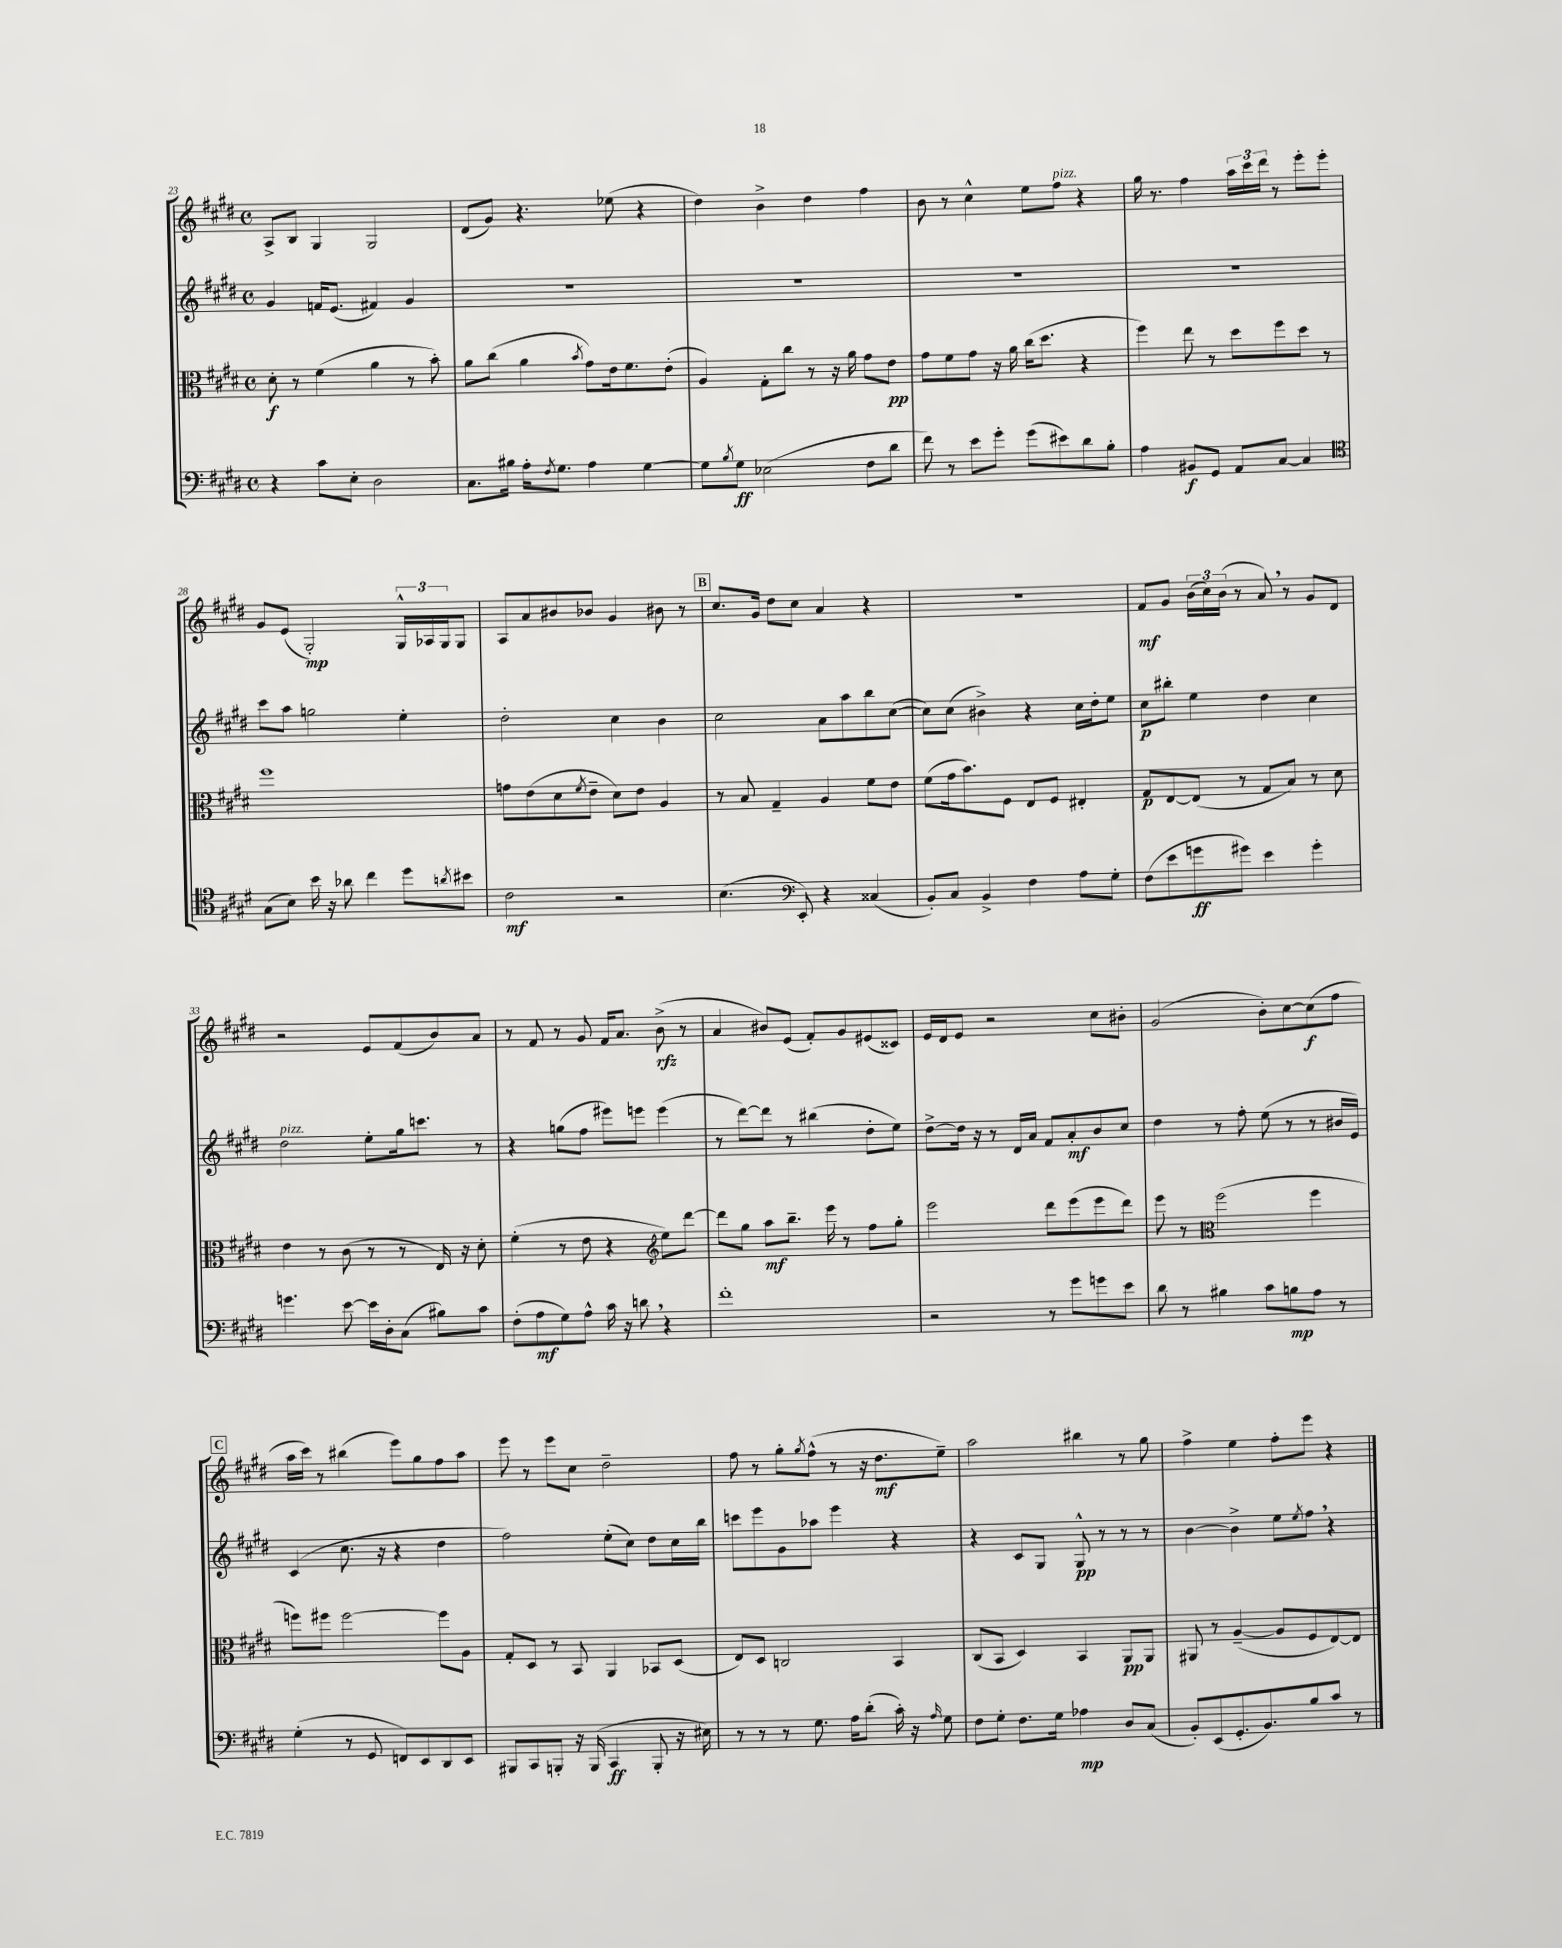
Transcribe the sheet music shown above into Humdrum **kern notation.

**kern	**kern	**kern	**kern
*staff4	*staff3	*staff2	*staff1
*clefF4	*clefC3	*clefG2	*clefG2
*k[f#c#g#d#]	*k[f#c#g#d#]	*k[f#c#g#d#]	*k[f#c#g#d#]
*M4/4	*M4/4	*M4/4	*M4/4
*met(c)	*met(c)	*met(c)	*met(c)
4r	8d#'\	4g#/	8A^/L
.	8r	.	8B/J
8c#\L	(4f#\	16f/LK	4G#/
.	.	(8.e/J	.
8E'\J	.	.	.
2D#\	4a\	4f#/)	2G#/
.	8r	4g#/	.
.	8b'\)	.	.
=	=	=	=
8.C#\L	8a\L	1r	(8d#/L
.	(8cc#\J	.	8g#/J)
16B#\Jk	.	.	.
16A'\LK	4a\	.	4.r
8qF#/	.	.	.
8.G#\J	.	.	.
.	8qb/	.	.
4A\	8g#\L)	.	.
.	16e\k	.	(8ee-\
.	8.f#\	.	.
[4G#\	.	.	4r
.	(8e'\J	.	.
=	=	=	=
8G#\]L	4A/)	1r	4dd#\)
8qB/	.	.	.
8G#\J	.	.	.
(2E-\	8G#'\L	.	4b^\
.	8cc#\J	.	.
.	8r	.	4dd#\
.	16r	.	.
.	16a\	.	.
8F#\L	8g#\L	.	4ff#\
8d#\J	8e\J	.	.
=	=	=	=
8f#\)	8g#\L	1r	8b\
8r	8f#\	.	8r
8e\L	8g#\J	.	4cc#^^\
8g#'\J	16r	.	.
.	16a\	.	.
(8g#\L	(16cc#\LK	.	8ee\L
.	8.dd#\J	.	.
8e#\)	.	.	8ff#\J
8d#\	4r	.	4r
8B'\J	.	.	.
=	=	=	=
4A\	4ff#\)	1r	16gg#\
.	.	.	8.r
8BB#/L	8ee\	.	4ff#\
8GG#/J	8r	.	.
8AA/L	8dd#\L	.	24aa\LL
.	.	.	24ccc#\
.	.	.	24ddd#\JJ
[8C#/J	8ff#\	.	8r
4C#/]	8dd#\J	.	8eee'\L
.	8r	.	8eee'\J
=	=	=	=
*clefC4	*	*	*
(8G#\L	1ff#	8ccc#\L	8g#/L
8B\J)	.	8aa\J	(8e/J
16b\	.	2gg\	2G#'/)
16r	.	.	.
8a-\	.	.	.
4cc#\	.	.	.
8dd#\L	.	4ee'\	24G#^^/LL
.	.	.	24A-/
.	.	.	24G#/J
8qa/	.	.	.
8b#\J	.	.	8G#/J
=	=	=	=
2c#\	8g\L	2dd#'\	8A/L
.	(8e\	.	8a/
.	8d#\	.	8b#/
.	8qf#/	.	.
.	8e~\J	.	8b-/J
2r	8d#\L)	4cc#\	4g#/
.	8e\J	.	.
.	4A/	4b\	8b#\
.	.	.	8r
=	=	=	=
(4.B\	8r	2cc#\	8.cc#/L
.	8B/	.	.
.	.	.	16g#/Jk
.	4G#~/	.	8dd#\L
*clefF4	*	*	*
8EE'/)	.	.	8cc#\J
4r	4A/	8a\L	4a/
.	.	8aa\	.
(4C##/	8f#\L	8bb\	4r
.	8e\J	([8cc#\J	.
=	=	=	=
8BB'/L)	(8f#\L	8cc#\]L)	1r
8C#/J	16g#\k	(8cc#\J	.
.	8.b\)	.	.
4BB^/	.	4b#^\)	.
.	8F#\J	.	.
4F#\	8E/L	4r	.
.	8F#/J	.	.
8A\L	4E#'/	16cc#\LL	.
.	.	16dd#'\J	.
8G#'\J	.	8ee\J	.
=	=	=	=
(8F#\L	8G#/L	8cc#\L	8f#/L
8e\	[8E/	8bb#'\J	8g#/J
8g\	(8E/]J	4ee\	(24b\LL
.	.	.	24cc#\)
.	.	.	(24b\JJ
8g#\J)	8r	.	8r
4e\	8G#/L	4dd#\	8a/)
.	8B/J)	.	8r
4g#'\	8r	4cc#\	8g#/L
.	8d#\	.	8d#/J
=	=	=	=
4.g\	4e\	2dd#\	2r
.	8r	.	.
[8e\	(8c#\	.	.
16e\]LL	8r	8ee'\L	8e/L
16D#'\J	.	.	.
(8C#\J	8r	16gg#\k	(8f#/
.	.	8.ccc\J	.
8B#\L)	16E/)	.	8b/)
.	16r	.	.
8c#\J	8d#'\	8r	8a/J
=	=	=	=
(8F#'\L	(4f#'\	4r	8r
8A\	.	.	8f#/
8G#\)	8r	(8gg\L	8r
8A^^\J	8e\	8ff#\J	8g#/
16c#\	4r	8eee#\L)	16f#/LK
16r	.	.	8.a/J
8d\	.	8eee\J	.
*	*clefG2	*	*
4r	8ee\L)	(4eee\	(8b^\
.	[8ddd#\J	.	8r
=	=	=	=
1f#'	8ddd#\]L	8r	4a/
.	8gg#\J	[8ddd#\L)	.
.	8aa\L	8ddd#\]J	8b#/L)
.	8.bb~\J	8r	(8e/J
.	.	(4bb#\	8f#'/L)
.	16eee\	.	.
.	8r	.	8g#/
.	8ff#\L	8dd#'\L	(8e#/
.	8gg#'\J	8ee\J)	8c##/J)
=	=	=	=
2r	2eee\	[8dd#^\L	16e/LL
.	.	.	16d#/J
.	.	16dd#\]Jk	8e/J
.	.	16r	.
.	.	8r	2r
.	.	16d#/LL	.
.	.	16a/JJ	.
8r	8ddd#\L	8f#/L	.
8g#\L	(8eee\	8a'/	.
8g\	8eee\	8b/	8cc#\L
8e\J	8ddd#\J)	8cc#/J	8b#'\J
=	=	=	=
8d#\	8eee\	4dd#\	(2g#/
8r	8r	.	.
*	*clefC3	*	*
4B#\	(2ff#\	8r	.
.	.	8ff#'\	.
8c#\L	.	(8ee\	8b'\L)
8B\	.	8r	[8cc#\
8A\J	4ff#\	8r	(8cc#\]
8r	.	16b#/LL	8ff#\J
.	.	16e/JJ)	.
=	=	=	=
(4G#'\	8ff\L)	(4c#/	16aa\LL
.	.	.	16ccc#\JJ)
.	8ff#\J	.	8r
8r	[2ff#\	8.cc#\	(4bb#\
8GG#/	.	.	.
.	.	16r	.
8FF/L)	.	4r	8eee\L)
8EE/	.	.	8gg#\
8DD#/	8ff#\]L	4dd#\	8ff#\
8EE/J	8A\J	.	8aa\J
=	=	=	=
8BBB#/L	8G#'/L	2ff#\)	8eee\
8CC#/	8D#/J	.	8r
8BBB'/J	8r	.	8eee\L
16r	8BB/	.	8cc#\J
(16BBB/	.	.	.
4CC#/	4AA/	(8ee'\L	2dd#~\
.	.	8cc#\J)	.
8BBB'/	8BB-/L	8dd#\L	.
16r	(8D#/J	16cc#\L	.
16E#\)	.	16bb\JJ	.
=	=	=	=
8r	8E/L)	8ccc\L	8ff#\
8r	8D#/J	8eee\	8r
8r	2C/	8g#\	8gg#'\L
.	.	.	8qgg#/
8.G#\	.	8aa-\J	(8ff#^^\J
.	.	4eee\	8r
16A\LK	.	.	.
(8d#'\J	.	.	16r
.	.	.	8.dd#\L
16c#'\)	4BB/	4r	.
16r	.	.	.
16qqA/	.	.	.
8G#\	.	.	8ee~\J)
=	=	=	=
8F#\L	(8C#/L	4r	2aa\
8G#'\J	8BB/J	.	.
8.F#\L	4D#/)	8c#/L	.
.	.	8G#/J	.
16G#\Jk	.	.	.
4A-\	4BB/	8G#^^/	4bb#\
.	.	8r	.
8D#/L	8AA/L	8r	8r
(8C#/J	8AA/J	8r	8gg#\
=	=	=	=
8BB'/L)	8AA#/	[4b\	4ff#^\
(8EE/	8r	.	.
8.GG#'/	([4A~/	4b^\]	4ee\
8.BB/)	.	.	.
.	8A/]L	8ee\L	8ff#'\L
.	.	8qee/	.
8B/	8F#/	8ff#\J	8eee\J
8c#/J	[8E/)	4r	4r
8r	8E/]J	.	.
==	==	==	==
*-	*-	*-	*-
